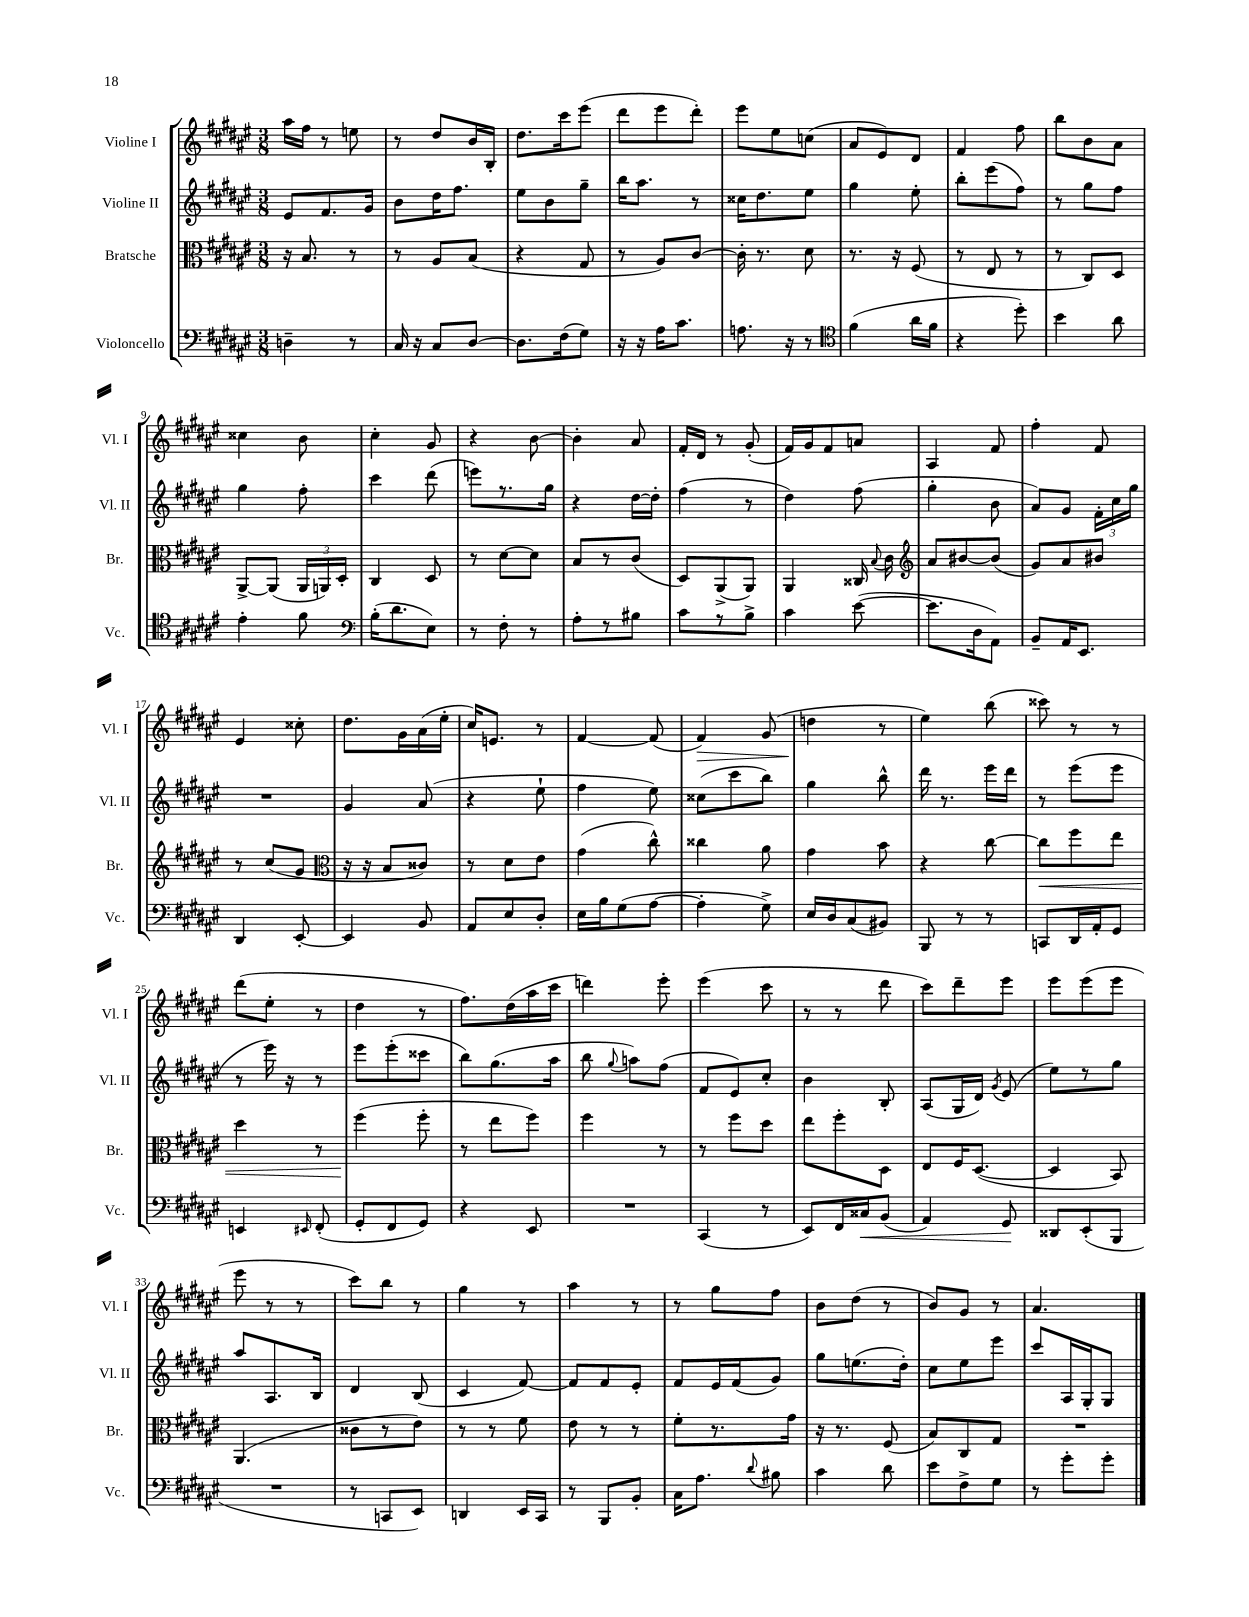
<<
\new StaffGroup <<
\new Staff = "s0" \with { instrumentName = "Violine I" shortInstrumentName = "Vl. I" } {
    \clef treble \key fis \major \numericTimeSignature \time 3/8
    \autoBeamOff ais''16[ fis''16] r8 e''8 |
    r8 dis''8[ b'16 b16]-. |
    dis''8.[ cis'''16 eis'''8]( |
    dis'''8[ eis'''8 dis'''8]-.) |
    eis'''8[ eis''8 c''8]( |
    ais'8[ eis'8) dis'8] |
    fis'4 fis''8 |
    b''8[ b'8 ais'8] |
    cisis''4 b'8 |
    cis''4-. gis'8 |
    r4 b'8~ |
    b'4-. ais'8 |
    fis'16[-. dis'16] r8 gis'8-.( |
    fis'16[) gis'16 fis'8 a'8] |
    ais4 fis'8 |
    fis''4-. fis'8 |
    eis'4 cisis''8-. |
    dis''8.[ gis'16 ais'16( eis''16]-. |
    cis''16[) e'8.] r8 |
    fis'4~ fis'8( |
    fis'4\>) gis'8( |
    d''4\! r8 |
    eis''4) b''8( |
    cisis'''8) r8 r8 |
    dis'''8[( eis''8]-. r8 |
    dis''4 r8 |
    fis''8.[) dis''16( ais''16 cis'''16] |
    d'''4) eis'''8-. |
    eis'''4( cis'''8 |
    r8 r8 dis'''8 |
    cis'''8[) dis'''8-- eis'''8] |
    eis'''8[ eis'''8( eis'''8] |
    eis'''8 r8 r8 |
    cis'''8[) b''8] r8 |
    gis''4 r8 |
    ais''4 r8 |
    r8 gis''8[ fis''8] |
    b'8[ dis''8]( r8 |
    b'8[) gis'8] r8 |
    ais'4. \bar "|." |
}
\new Staff = "s1" \with { instrumentName = "Violine II" shortInstrumentName = "Vl. II" } {
    \clef treble \key fis \major \numericTimeSignature \time 3/8
    \autoBeamOff eis'8[ fis'8. gis'16] |
    b'8[ dis''16 fis''8.] |
    eis''8[ b'8 gis''8]-- |
    b''16[ ais''8.] r8 |
    cisis''16[ dis''8. eis''8] |
    gis''4 eis''8-. |
    b''8[-. eis'''8( fis''8]) |
    r8 gis''8[ fis''8] |
    gis''4 fis''8-. |
    cis'''4 dis'''8( |
    e'''8[) r8. gis''16] |
    r4 dis''16[~ dis''16]-. |
    fis''4( r8 |
    dis''4) fis''8( |
    gis''4-. b'8 |
    ais'8[) gis'8] \tuplet 3/2 { fis'16[-. cis''16 gis''16] } |
    R4. |
    gis'4 ais'8( |
    r4 eis''8-! |
    fis''4 eis''8) |
    cisis''8[( cis'''8 b''8]) |
    gis''4 b''8-^ |
    dis'''16 r8. eis'''16[ dis'''16] |
    r8 eis'''8[( eis'''8] |
    r8 eis'''16) r16 r8 |
    eis'''8[ eis'''8-.( cisis'''8] |
    b''8[) gis''8.( ais''16] |
    b''8 \appoggiatura { gis''8 } a''8[) fis''8]( |
    fis'8[ eis'8) cis''8]-. |
    b'4 b8-. |
    ais8[( gis16 dis'16]) \acciaccatura { gis'8 } eis'8( |
    eis''8[) r8 gis''8] |
    ais''8[ ais8. b16] |
    dis'4 b8( |
    cis'4 fis'8~) |
    fis'8[ fis'8 eis'8]-. |
    fis'8[ eis'16 fis'16( gis'8]) |
    gis''8[ e''8.( dis''16]-.) |
    cis''8[ eis''8 eis'''8] |
    cis'''8[ ais16 gis16-. gis8] \bar "|." |
}
\new Staff = "s2" \with { instrumentName = "Bratsche" shortInstrumentName = "Br." } {
    \clef alto \key fis \major \numericTimeSignature \time 3/8
    \autoBeamOff r16 b8. r8 |
    r8 ais8[ b8]( |
    r4 gis8 |
    r8 ais8[) cis'8]~ |
    cis'16-. r8. dis'8 |
    r8. r16 fis8( |
    r8 eis8 r8 |
    r8 cis8[) dis8] |
    ais,8[~-> ais,8]( \tuplet 3/2 { ais,16[ a,16) dis16]-. } |
    cis4 dis8 |
    r8 dis'8[~ dis'8] |
    b8[ r8 cis'8]( |
    dis8[) ais,8->( ais,8]) |
    ais,4 cisis16 \appoggiatura { b8 } cis'16 |
    \clef treble ais'8[ bis'8~ bis'8]( |
    gis'8[) ais'8 bis'8] |
    r8 cis''8[( gis'8] |
    \clef alto r16 r16 b8[ cisis'8]) |
    r8 dis'8[ eis'8] |
    gis'4( cis''8-^) |
    cisis''4 ais'8 |
    gis'4 b'8 |
    r4 cis''8~ |
    cis''8[\< fis''8 eis''8] |
    dis''4 r8 |
    fis''4\!( fis''8-. |
    r8 eis''8[ fis''8]) |
    fis''4 r8 |
    r8 fis''8[ dis''8] |
    eis''8[ fis''8-. dis8] |
    eis8[ fis16 dis8.]~( |
    dis4 b,8) |
    ais,4.( |
    cisis'8[ r8 eis'8]) |
    r8 r8 fis'8 |
    eis'8 r8 r8 |
    fis'8[-. r8. gis'16] |
    r16 r8. fis8( |
    b8[) cis8 gis8] |
    R4. \bar "|." |
}
\new Staff = "s3" \with { instrumentName = "Violoncello" shortInstrumentName = "Vc." } {
    \clef bass \key fis \major \numericTimeSignature \time 3/8
    \autoBeamOff d4-- r8 |
    cis16 r16 cis8[ dis8]~ |
    dis8.[ fis16( gis8]) |
    r16 r16 ais16[ cis'8.] |
    a8. r16 r8 |
    \clef tenor fis'4( ais'16[ fis'16] |
    r4 dis''8-.) |
    b'4 ais'8 |
    eis'4-. fis'8 |
    \clef bass b16[-.( dis'8. eis8]) |
    r8 fis8-. r8 |
    ais8[-. r8 bis8] |
    cis'8[ r8 b8]-> |
    cis'4 eis'8~( |
    eis'8.[ dis16 ais,8]) |
    b,8[-- ais,16 eis,8.] |
    dis,4 eis,8~-. |
    eis,4 b,8 |
    ais,8[ eis8 dis8]-. |
    eis16[ b16 gis8( ais8]~ |
    ais4-. gis8->) |
    eis16[ dis16 cis8( bis,8]) |
    b,,8 r8 r8 |
    c,8[ dis,16 ais,16-. gis,8] |
    e,4 \grace { eis,16 } fis,8-.( |
    gis,8[-. fis,8 gis,8]) |
    r4 eis,8 |
    R4. |
    cis,4( r8 |
    eis,8[) fis,16 cisis16\< b,8]( |
    ais,4) gis,8\! |
    disis,8[ eis,8-.( b,,8] |
    R4. |
    r8 c,8[ eis,8]) |
    d,4 eis,16[ cis,16] |
    r8 b,,8[ b,8]-. |
    cis16[ ais8.] \appoggiatura { dis'8 } bis8 |
    cis'4 dis'8 |
    eis'8[ fis8-> gis8] |
    r8 gis'8[-. gis'8]-. \bar "|." |
}
>>
>>
